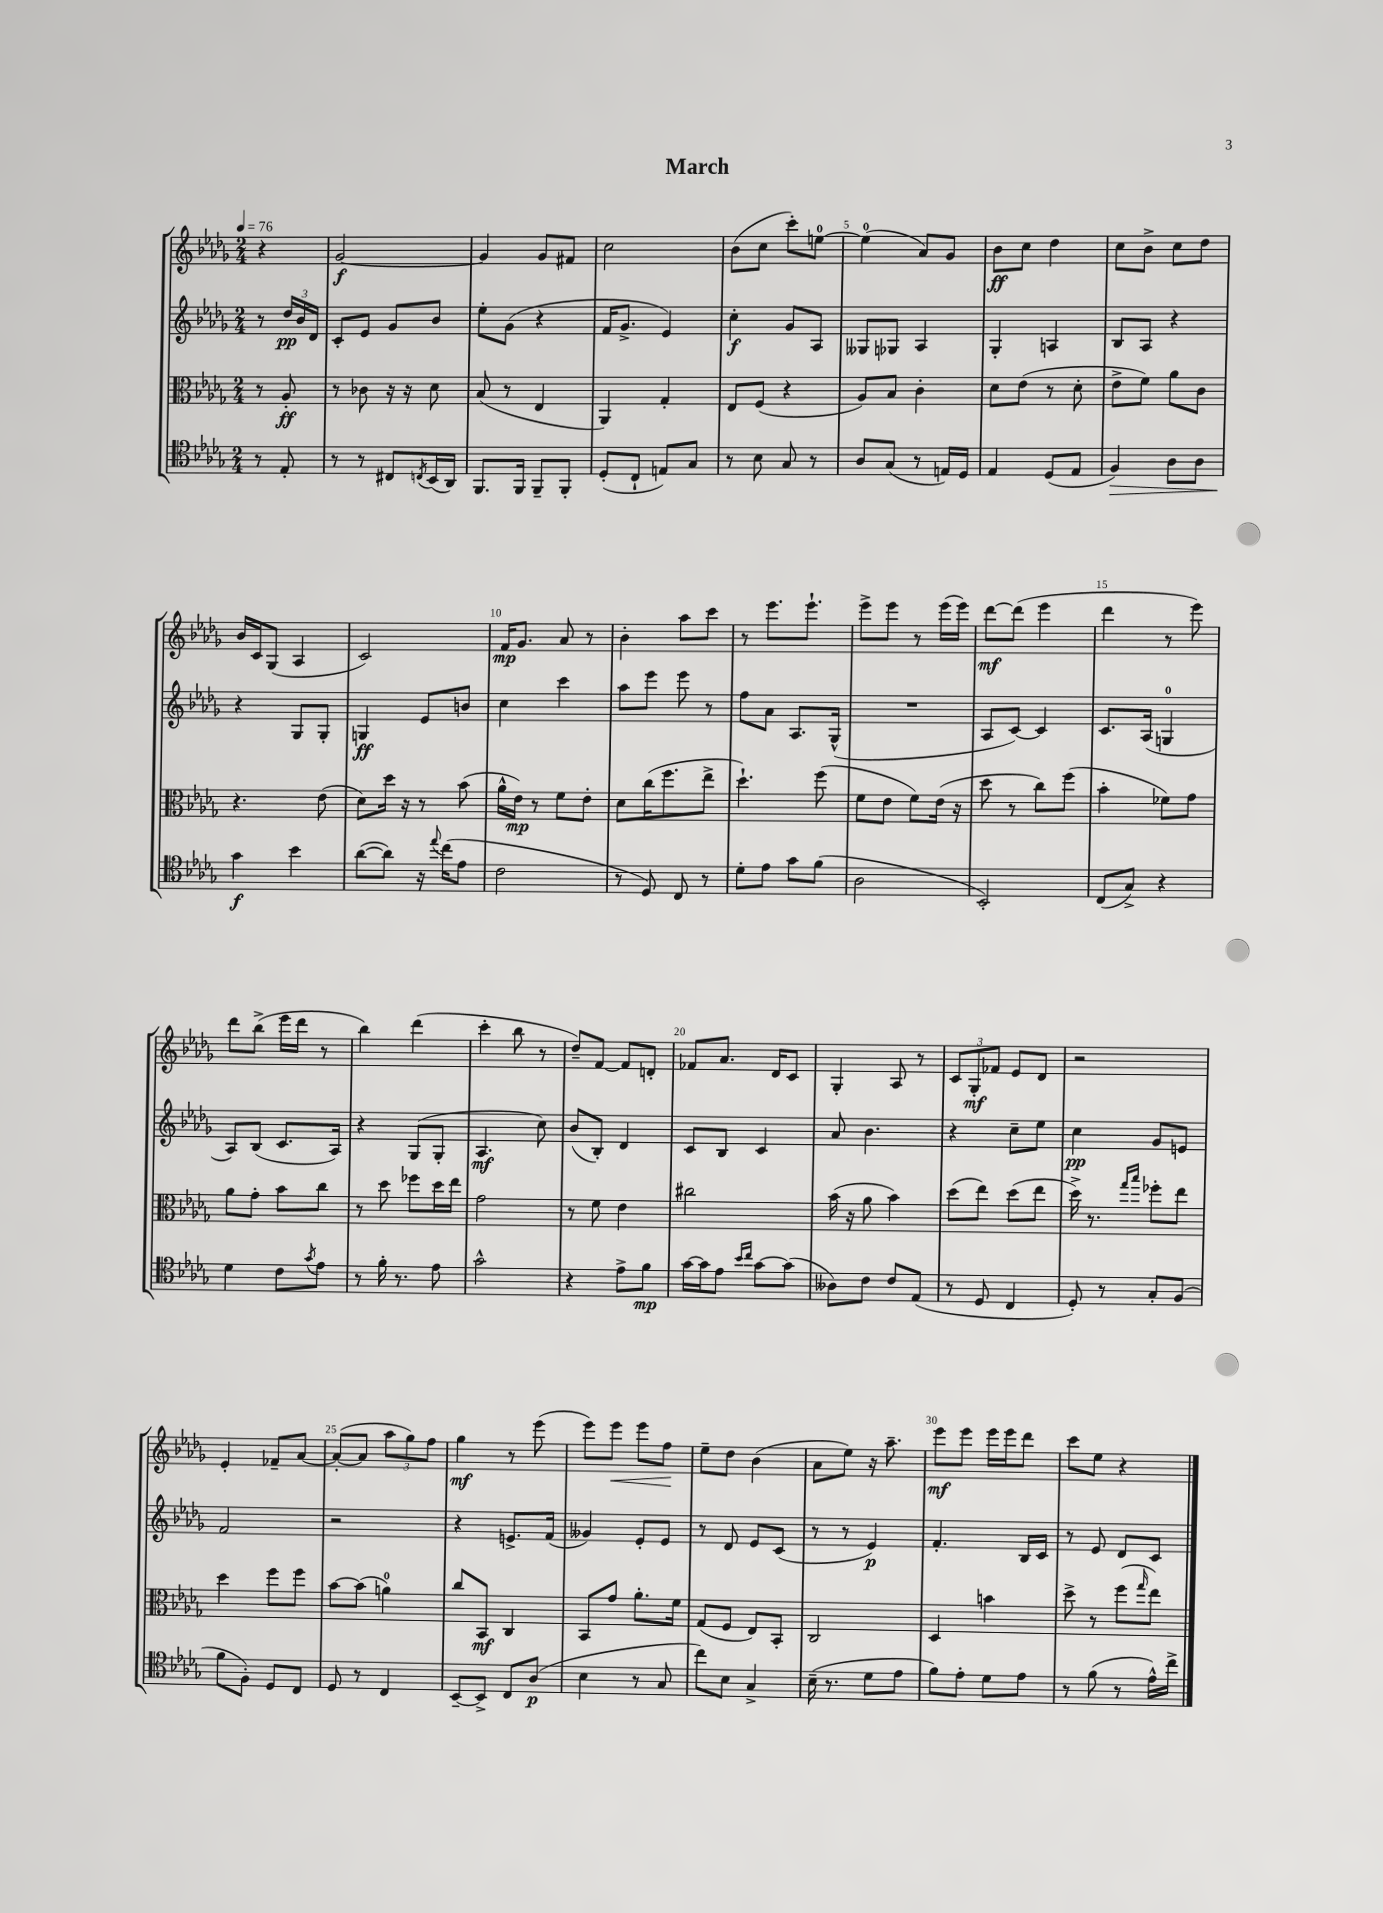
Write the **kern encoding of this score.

**kern	**kern	**kern	**kern
*staff4	*staff3	*staff2	*staff1
*clefC4	*clefC3	*clefG2	*clefG2
*k[b-e-a-d-g-]	*k[b-e-a-d-g-]	*k[b-e-a-d-g-]	*k[b-e-a-d-g-]
*M2/4	*M2/4	*M2/4	*M2/4
*MM76	*MM76	*MM76	*MM76
8r	8r	8r	4r
8E-'/	8A-'/	24dd-/LL	.
.	.	24b-/	.
.	.	24d-/JJ	.
=	=	=	=
8r	8r	8c'/L	[2g-/
8r	8c-\	8e-/J	.
8C#/L	16r	8g-/L	.
.	16r	.	.
8qC/	.	.	.
(16BB-/L	8d-\	8b-/J	.
16AA-/JJ)	.	.	.
=	=	=	=
8.FF/L	(8B-/	8ee-'\L	4g-/]
.	8r	(8g-\J	.
16FF/Jk	.	.	.
8FF~/L	4E-/	4r	8g-/L
8FF'/J	.	.	8f#/J
=	=	=	=
(8D-'/L	4AA-/)	16f/LK	2cc\
.	.	8.g-^/J	.
8C`/J	.	.	.
8E/L)	4G-'/	4e-/)	.
8G-/J	.	.	.
=	=	=	=
8r	8E-/L	4cc'\	(8b-\L
8B-\	(8F/J	.	8cc\J
8G-/	4r	8g-/L	8ccc'\L)
8r	.	8A-/J	[8ee\J
=	=	=	=
8A-/L	8A-/L)	8G--/L	(4ee\]
(8G-/J	8B-/J	8G-/J	.
8r	4c'\	4A-/	8a-/L)
16E/LL)	.	.	8g-/J
16D-/JJ	.	.	.
=	=	=	=
4E-/	8d-\L	4G-'/	8b-\L
.	(8e-\J	.	8cc\J
(8D-/L	8r	4A/	4dd-\
8E-/J	8d-'\	.	.
=	=	=	=
4F/)	8e-^\L	8B-/L	8cc\L
.	8f\J)	8A-/J	8b-^\J
8A-\L	8a-\L	4r	8cc\L
8A-\J	8c\J	.	8dd-\J
=	=	=	=
4g-\	4.r	4r	16b-/LL
.	.	.	16c/J
.	.	.	(8G-/J
4b-\	.	8G-/L	4A-/
.	(8e-\	8G-'/J	.
=	=	=	=
([8a-\L	8d-\L)	4G/	2c/)
8a-\]J)	16dd-\Jk	.	.
.	16r	.	.
16r	8r	8e-/L	.
8qqee-/	.	.	.
(16cc\LK	.	.	.
8e-\J	(8b-\	8b/J	.
=	=	=	=
2c\	16a-^^\LL	4cc\	16f/LK
.	16e-\JJ)	.	8.g-/J
.	8r	.	.
.	8f\L	4ccc\	8a-/
.	8e-'\J	.	8r
=	=	=	=
8r	8d-\L	8aa-\L	4b-'\
8D-/)	(16cc\K	8eee-\J	.
.	8.ff\	.	.
8C/	.	8eee-\	8aa-\L
8r	8ee-^\J	8r	8ccc\J
=	=	=	=
8d-'\L	4.dd-`\)	8ff\L	8r
8e-\J	.	8a-\J	8.eee-\L
8g-\L	.	8.A-/L	.
.	.	.	8.eee-`\J
(8f\J	(8ff\	.	.
.	.	(16G-^^/Jk	.
=	=	=	=
2A-\	8f\L	2r	8eee-^\L
.	8e-\J	.	8eee-\J
.	8f\L)	.	8r
.	(16e-\Jk	.	(16eee-\LL
.	16r	.	16eee-\JJ)
=	=	=	=
2BB-'/)	8dd-\	8A-/L	[8ddd-\L
.	8r	[8c/J)	(8ddd-\]J
.	8cc\L)	4c/]	4eee-\
.	(8ff\J	.	.
=	=	=	=
(8C/L	4b-'\	8.c/L	4ddd-\
8G-^/J)	.	.	.
.	.	(16A-/Jk	.
4r	8f-\L)	4G/	8r
.	8g-\J	.	8eee-\)
=	=	=	=
4d-\	8a-\L	8A-/L)	8ddd-\L
.	8g-'\J	(8B-/J	(8bb-^\J
8c\L	8b-\L	8.c/L	16eee-\LL
.	.	.	16ddd-\JJ
8qg-/	.	.	.
8e-\J	8cc\J	.	8r
.	.	16A-/Jk)	.
=	=	=	=
8r	8r	4r	4bb-\)
16f'\	8dd-\	.	.
8.r	.	.	.
.	8ff-\L	(8G-/L	(4ddd-\
8e-\	16dd-\L	8G-'/J	.
.	16ee-\JJ	.	.
=	=	=	=
2g-^^\	2g-\	4.A-/	4ccc'\
.	.	.	8bb-\
.	.	8cc\)	8r
=	=	=	=
4r	8r	(8b-/L	8dd-~/L)
.	8f\	8B-'/J)	[8f/J
8e-^\L	4e-\	4d-/	8f/]L
8f\J	.	.	8d'/J
=	=	=	=
[16g-\LL	2cc#\	8c/L	8f-/L
16g-\]J	.	.	.
8e-\J	.	8B-/J	8.a-/J
16qqb-/LL	.	.	.
16qqcc/JJ	.	.	.
[8g-\L	.	4c/	.
.	.	.	16d-/LK
(8g-\]J	.	.	8c/J
=	=	=	=
8A--\L)	(16b-\	8a-/	4G-'/
.	16r	.	.
8c\J	8a-\	4.b-\	.
8c/L	4b-\)	.	8A-/
(8E-/J	.	.	8r
=	=	=	=
8r	(8dd-\L	4r	12c/L
.	.	.	12G-'/
8D-/	8ee-\J)	.	.
.	.	.	12f-/J
4C/	(8dd-\L	8cc~\L	8e-/L
.	8ee-\J	8ee-\J	8d-/J
=	=	=	=
8D-'/)	16dd-^\)	4cc\	2r
.	8.r	.	.
8r	.	.	.
.	16qqgg-/LL	.	.
.	16qqbb-/JJ	.	.
8G-'/L	8ff-'\L	8g-/L	.
(8F/J	8ee-\J	8e/J	.
=	=	=	=
8f\L	4dd-\	2f/	4e-'/
8F'\J)	.	.	.
8D-/L	8ff\L	.	8f-~/L
8C/J	8ff\J	.	[8a-/J
=	=	=	=
8D-/	[8b-\L	2r	(8a-'/_L
8r	(8b-\]J	.	8a-/]J
4C/	4a\)	.	12aa-\L
.	.	.	12gg-\)
.	.	.	12ff\J
=	=	=	=
[8BB-~/L	8cc/L	4r	4gg-\
8BB-^/]J	8BB-/J	.	.
8C/L	4C/	8.e^/L	8r
(8A-/J	.	.	(8eee-\
.	.	(16f/Jk	.
=	=	=	=
4B-\	8BB-/L	4g--/)	8eee-\L)
.	8g-/J	.	8eee-\J
8r	8.a-'\L	8e-'/L	8eee-\L
8G-/	.	8e-/J	8ff\J
.	16f\Jk	.	.
=	=	=	=
8cc\L)	(8G-/L	8r	8ee-~\L
8B-\J	8F/J	8d-/	8dd-\J
4G-^/	8E-/L)	8e-/L	(4b-\
.	8BB-'/J	(8c/J	.
=	=	=	=
(16B-~\	2C/	8r	8a-\L
8.r	.	.	.
.	.	8r	8ee-\J)
8d-\L	.	4e-/)	16r
.	.	.	8.aa-~\
8e-\J	.	.	.
=	=	=	=
8f\L)	4D-/	4.f'/	8eee-\L
8e-'\J	.	.	8eee-\J
8d-\L	4b\	.	16eee-\LL
.	.	.	16eee-\J
8e-\J	.	16B-/LL	8ddd-\J
.	.	16c/JJ	.
=	=	=	=
8r	8dd-^\	8r	8ccc\L
(8f\	8r	8e-/	8ee-\J
8r	(8ff\L	8d-/L	4r
.	16qqgg-/	.	.
16e-^^\LL)	8ee-\J)	8c/J	.
16cc^\JJ	.	.	.
==	==	==	==
*-	*-	*-	*-
